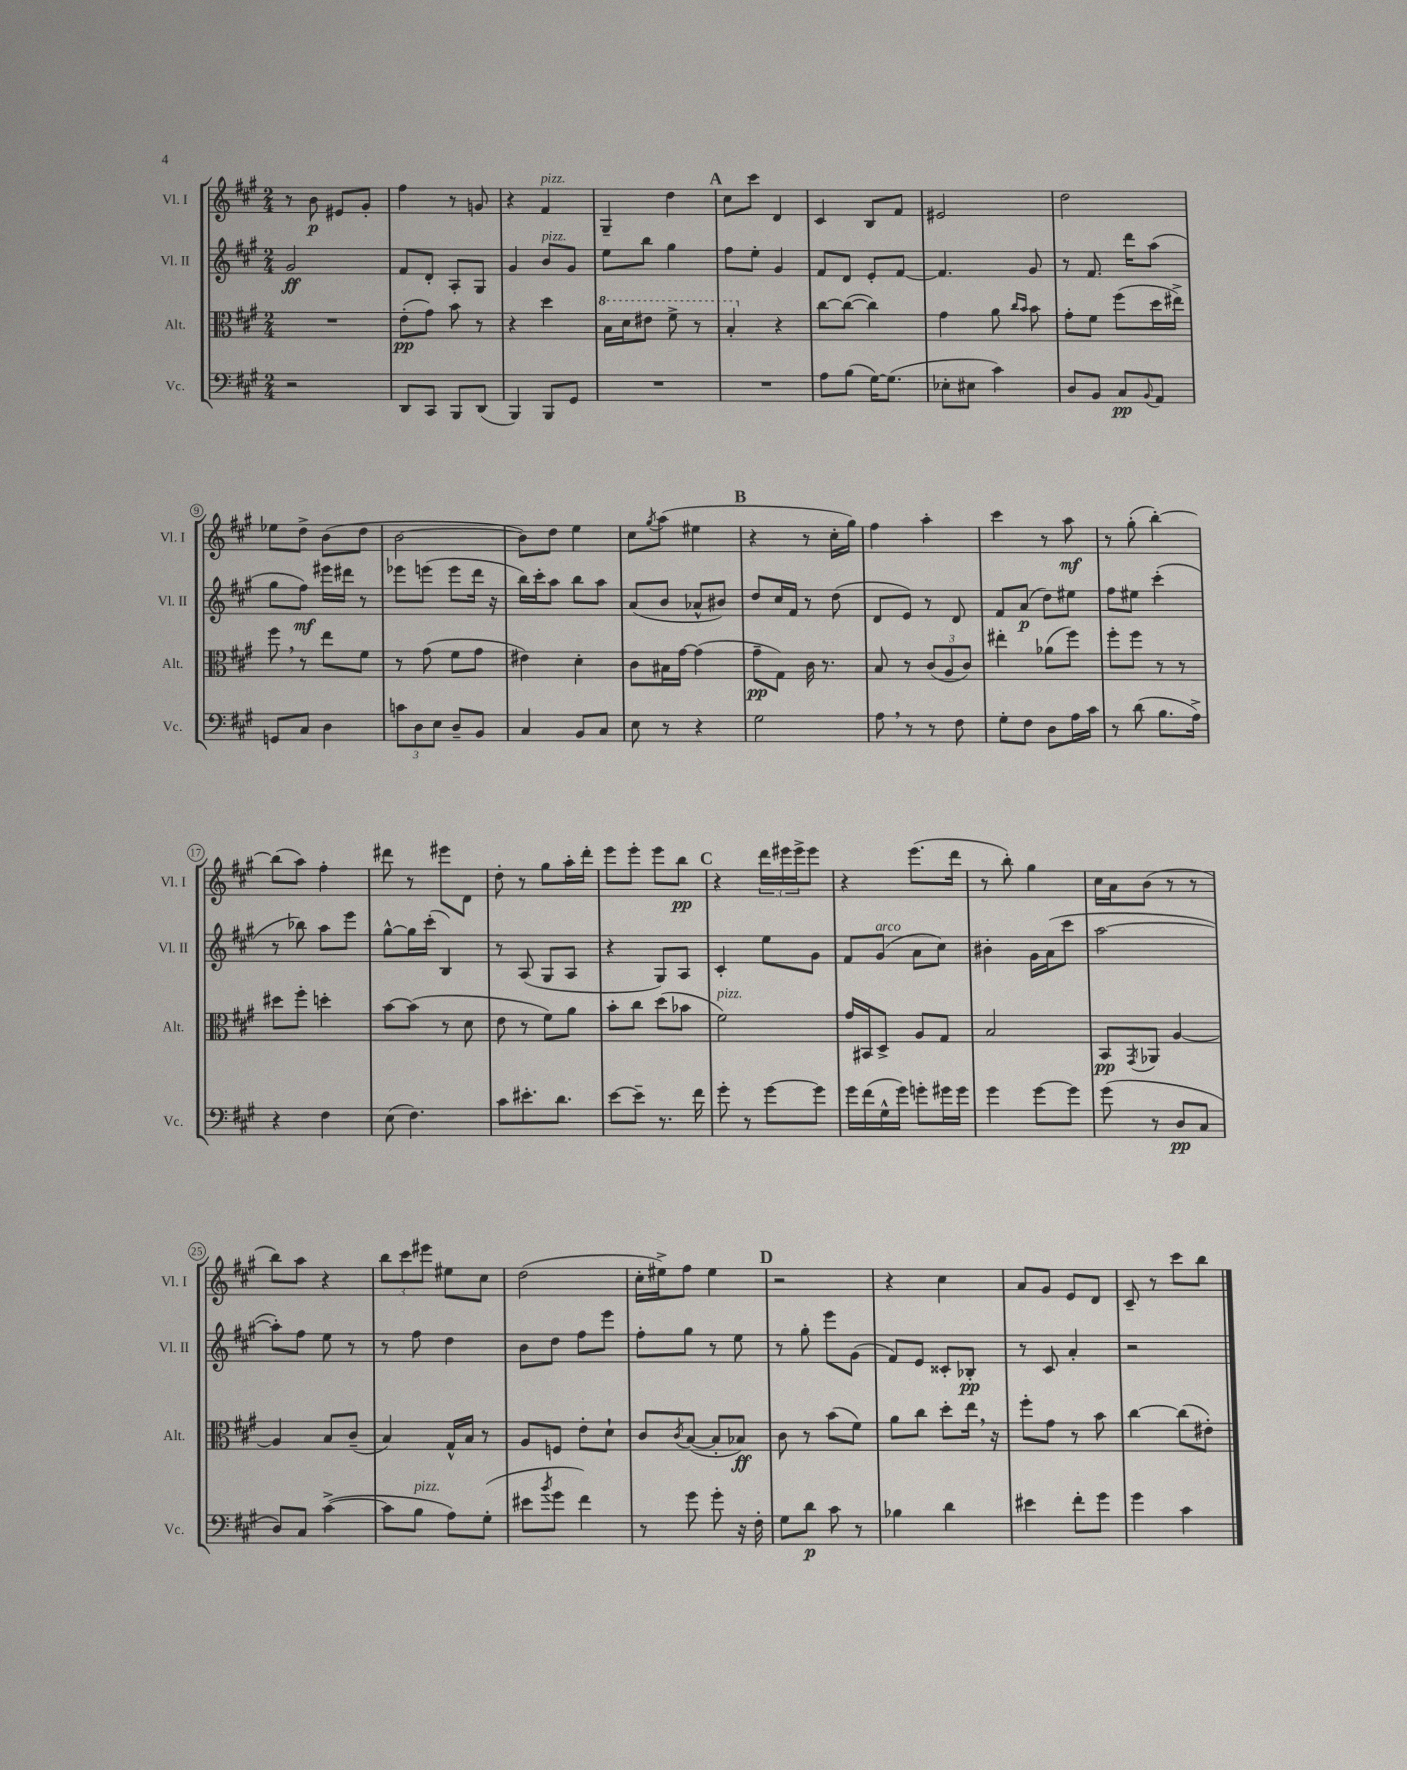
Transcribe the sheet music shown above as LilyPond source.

<<
\new StaffGroup <<
\new Staff = "s0" \with { instrumentName = "Vl. I" shortInstrumentName = "Vl. I" } {
    \clef treble \key a \major \numericTimeSignature \time 2/4
    r8 b'8\p eis'8 gis'8-. |
    fis''4 r8 g'8 |
    r4 fis'4^\markup { \italic "pizz." } |
    gis4-- d''4 |
    \mark \markup { \bold "A" } cis''8 cis'''8 d'4 |
    cis'4 b8 fis'8 |
    eis'2 |
    d''2 |
    ees''8 d''8-> b'8( d''8 |
    b'2~ |
    b'8) d''8 e''4 |
    cis''8 \acciaccatura { gis''8 } a''8( eis''4 |
    \mark \markup { \bold "B" } r4 r8 cis''16-. gis''16) |
    fis''4 a''4-. |
    cis'''4 r8 a''8\mf |
    r8 gis''8-.( b''4~-.) |
    b''8( a''8) fis''4-. |
    dis'''8 r8 eis'''8 d'8 |
    d''8-. r8 gis''8 a''16-. d'''16-. |
    e'''8 e'''8-. e'''8 b''8\pp |
    \mark \markup { \bold "C" } r4 \tuplet 3/2 { d'''16 eis'''16 eis'''16-> } eis'''8 |
    r4 e'''8.( d'''16 |
    r8 b''8-.) gis''4 |
    cis''16 a'16 b'8( r8 r8 |
    b''8) a''8 r4 |
    \tuplet 3/2 { b''8 cis'''8 eis'''8 } eis''8 cis''8 |
    d''2( |
    cis''16-. eis''16->) fis''8 eis''4 |
    \mark \markup { \bold "D" } r2 |
    r4 cis''4 |
    a'8 gis'8 e'8 d'8 |
    cis'8-- r8 cis'''8 b''8 \bar "|." |
}
\new Staff = "s1" \with { instrumentName = "Vl. II" shortInstrumentName = "Vl. II" } {
    \clef treble \key a \major \numericTimeSignature \time 2/4
    gis'2\ff |
    fis'8 d'8-. a8-. gis8 |
    gis'4 b'8^\markup { \italic "pizz." } gis'8 |
    e''8 b''8 gis''4 |
    \mark \markup { \bold "A" } fis''8 e''8-. gis'4 |
    fis'8 d'8 e'8-. fis'8~ |
    fis'4. gis'8 |
    r8 fis'8. d'''16 a''8( |
    gis''8 fis''8\mf) eis'''16 dis'''16 r8 |
    ees'''8 e'''8( e'''8 d'''16 r16 |
    b''16) cis'''16-. a''8 b''8 a''8 |
    a'8( b'8 aes'8-^ bis'8) |
    \mark \markup { \bold "B" } d''8 cis''16 fis'16 r8 d''8( |
    d'8 e'8) r8 d'8 |
    fis'8 a'8\p( d''8) eis''8 |
    fis''8 eis''8 cis'''4-.( |
    r8 bes''8) a''8 e'''8 |
    gis''8~-^ gis''16 cis'''16-.( b4) |
    r8 a8( gis8 a8 |
    r4 gis8) a8 |
    \mark \markup { \bold "C" } cis'4-. e''8 gis'8 |
    fis'8 gis'8^\markup { \italic "arco" }( a'8 cis''8) |
    bis'4-. gis'16 a'16( cis'''8 |
    a''2~ |
    a''8-.) fis''8 e''8 r8 |
    r8 fis''8 d''4 |
    b'8 d''8 fis''8 e'''8 |
    fis''8-. gis''8 r8 e''8 |
    \mark \markup { \bold "D" } r8 gis''8-. e'''8 gis'8( |
    fis'8) e'8 cisis'8-. bes8-.\pp |
    r8 cis'8 a'4-. |
    r2 \bar "|." |
}
\new Staff = "s2" \with { instrumentName = "Alt." shortInstrumentName = "Alt." } {
    \clef alto \key a \major \numericTimeSignature \time 2/4
    R2 |
    e'8-.\pp( gis'8) b'8 r8 |
    r4 d''4 |
    \ottava #1 b'16 d''16 eis''8 fis''8-> r8 |
    \mark \markup { \bold "A" } b'4-. \ottava #0 r4 |
    cis''8~ cis''8~( cis''4) |
    gis'4 a'8 \grace { cis''16 b'16 } b'8 |
    gis'8-. fis'8 fis''8( d''16 eis''16->) |
    fis''8 \breathe r8 e''8 fis'8 |
    r8 gis'8( fis'8 gis'8 |
    eis'4) d'4-. |
    cis'8 bis16 gis'16~ gis'4( |
    \mark \markup { \bold "B" } gis'8--\pp gis8) cis'16 r8. |
    b8 r8 \tuplet 3/2 { cis'8( a8 cis'8) } |
    eis''4-. aes'8( fis''8) |
    fis''8-. fis''8 r8 r8 |
    dis''8 fis''8-. d''4-. |
    b'8~ b'8( r8 d'8 |
    e'8 r8 fis'8) a'8 |
    b'8-. cis''8 d''8( bes'8 |
    \mark \markup { \bold "C" } fis'2^\markup { \italic "pizz." }) |
    gis'16 bis,16 d8-> a8 gis8 |
    b2 |
    b,8\pp \acciaccatura { gis,8 } aes,8 a4~ |
    a4 b8 cis'8--( |
    b4) gis16-^ b16 r8 |
    a8 f8 e'8-. d'8-! |
    cis'8 \acciaccatura { cis'8 } b8~( b8-. bes8\ff) |
    \mark \markup { \bold "D" } cis'8 r8 b'8( fis'8) |
    a'8 cis''8 d''8-. e''16 \breathe r16 |
    fis''8-. gis'8 r8 b'8 |
    cis''4~ cis''8( eis'8-.) \bar "|." |
}
\new Staff = "s3" \with { instrumentName = "Vc." shortInstrumentName = "Vc." } {
    \clef bass \key a \major \numericTimeSignature \time 2/4
    r2 |
    d,8 cis,8 b,,8 d,8( |
    b,,4) b,,8 gis,8 |
    R2 |
    \mark \markup { \bold "A" } R2 |
    a8 b8( gis16~) gis8.( |
    ees8-. eis8 cis'4) |
    d8 b,8 cis8\pp \appoggiatura { b,8 } a,8 |
    g,8 cis8 d4 |
    \tuplet 3/2 { c'8 d8 e8 } d8-- b,8 |
    cis4 b,8 cis8 |
    e8 r8 r4 |
    \mark \markup { \bold "B" } gis2 |
    a8 \breathe r8 r8 fis8 |
    gis8-. fis8 d8 a16 cis'16 |
    r8 d'8( b8. a16->) |
    r4 fis4 |
    e8( fis4.) |
    cis'8 eis'8.-. d'8. |
    e'8~ e'8-- r8. fis'16 |
    \mark \markup { \bold "C" } gis'8-. r8 gis'8~ gis'8 |
    gis'16 fis'16( gis16-^ gis'16) g'8-. gis'16 gis'16 |
    gis'4 gis'8~ gis'8 |
    gis'8( r8 d8\pp cis8 |
    d8) cis8 cis'4~->( |
    cis'8 b8^\markup { \italic "pizz." } a8) gis8-.( |
    eis'8 \acciaccatura { b'8 } gis'8 fis'4) |
    r8 gis'8 gis'8-. r16 fis16-. |
    \mark \markup { \bold "D" } gis8 d'8\p cis'8 r8 |
    bes4 d'4 |
    eis'4 fis'8-. gis'8 |
    gis'4 cis'4 \bar "|." |
}
>>
>>
\layout { \context { \Score \override BarNumber.stencil = #(make-stencil-circler 0.1 0.3 ly:text-interface::print) } }
